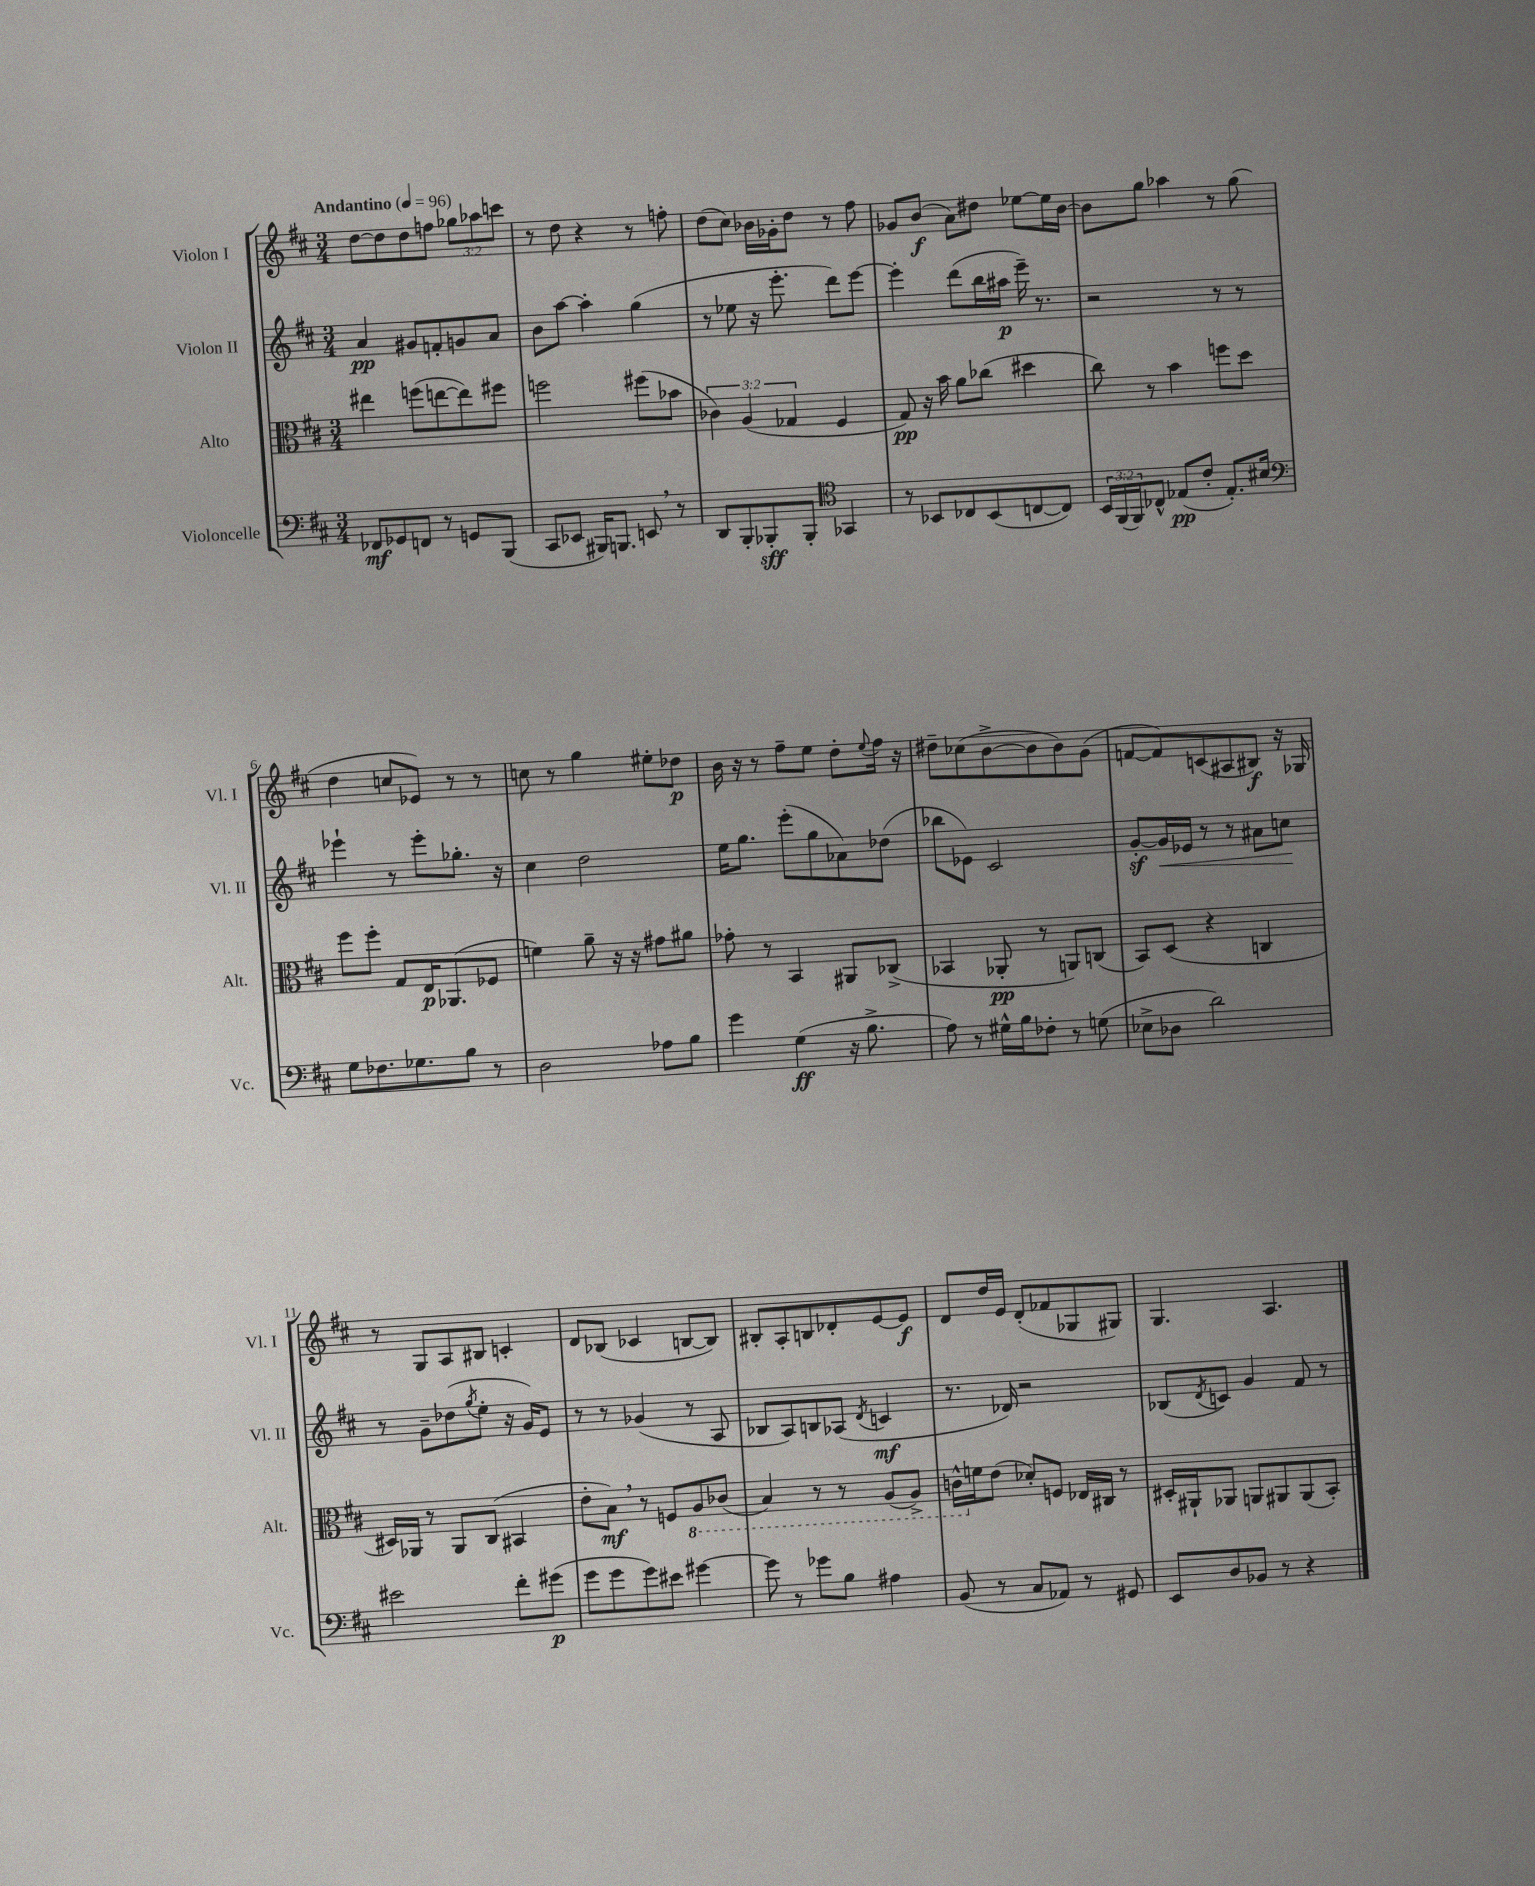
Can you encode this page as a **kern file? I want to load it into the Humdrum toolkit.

**kern	**kern	**kern	**kern
*staff4	*staff3	*staff2	*staff1
*clefF4	*clefC3	*clefG2	*clefG2
*k[f#c#]	*k[f#c#]	*k[f#c#]	*k[f#c#]
*M3/4	*M3/4	*M3/4	*M3/4
*MM96	*MM96	*MM96	*MM96
8FF-	4ee#	4a	[8dd
8GG-	.	.	8dd]
8FF	(8ff	8g#	8dd
8r	[8ee	8f'	8ff
8GG	8ee])	8g	12gg-
.	.	.	12aa-
(8BBB	8ff#	8a	.
.	.	.	12ccc
=	=	=	=
8CC#	2ff	8b	8r
8EE-	.	[8aa	8dd
16BBB#)	.	4aa']	4r
8.BBB	.	.	.
8EE	(8ff#	(4gg	8r
8r	8b-	.	8ff'
=	=	=	=
8DD	6c-)	8r	(8dd
8BBB'	.	8ee-	8cc#)
.	(6A	.	.
8BBB-'	.	16r	16b-
.	.	8.eee'	16g-'
.	6G-	.	.
8BBB-'	.	.	8dd
*clefC4	*	*	*
4GG-	4F#	8ddd)	8r
.	.	[8eee	8ff#
=	=	=	=
8r	8G)	4eee']	8g-
8BB-	16r	.	(8b
.	16b	.	.
8C-	8a	(8ddd	8a)
(8BB-	(8cc-	16bb	8dd#
.	.	16aa#	.
[8C	4dd#	16eee~)	[8ee-
.	.	8.r	.
8C])	.	.	16ee-]
.	.	.	[16b
=	=	=	=
24BB	8cc#)	2r	8b]
(24FF#	.	.	.
24FF#)	.	.	.
8C-^^	8r	.	8gg
(8E-	4b	.	4aa-
8c#'	.	.	.
8.E-')	8ff	8r	8r
.	8dd	8r	(8gg
16B#	.	.	.
=	=	=	=
*clefF4	*	*	*
8G	8ff#	4eee-`	4dd
8.F-	8ff#'	.	.
.	8G	8r	8cc
8.G-	.	.	.
.	16E	8eee-'	8e-)
.	(8.AA-	.	.
8B	.	8.gg-'	8r
8r	8F-	.	8r
.	.	16r	.
=	=	=	=
2D	4f)	4cc#	8cc
.	.	.	8r
.	8a~	2dd	4gg
.	16r	.	.
.	16r	.	.
8A-	8g#	.	8ee#'
8B	8a#	.	8dd-
=	=	=	=
4g	8g-'	16ee	16b
.	.	8.gg	16r
.	8r	.	8r
(4G	4BB	(8eee'	8ff#~
.	.	8gg	8ee
16r	8AA#	8a-)	8dd'
8.B^	.	.	.
.	.	.	8qqee
.	(8C-^	(8dd-	16ff#
.	.	.	16r
=	=	=	=
8A)	4BB-	8bb-	8dd#~
8r	.	8e-)	(8cc-
16G#^^	8AA-'	2c#	[8b^
16B	.	.	.
8F-'	8r	.	8b]
8r	8AA)	.	8b)
(8G	(8C	.	(8g
=	=	=	=
8E-^	8BB)	[8g'	[8f
8D-	(8D	16g]	8f])
.	.	16e-	.
2d)	4r	8r	(8c
.	.	8r	8A#
.	4C	8a#	8B#)
.	.	8cc	16r
.	.	.	16G-
=	=	=	=
2e#	16D#)	8r	8r
.	16AA-	.	.
.	8r	8g~	8G
.	8AA-	(8dd-	8A
.	.	8qgg	.
.	(8C#	8ee'	8B#
8f#'	4BB#	16r	4c'
.	.	16g)	.
(8g#	.	8e	.
=	=	=	=
8g	8e'	8r	8d
8g	8B)	8r	(8B-
8g)	8r	(4g-	4c-
8e#	8F	.	.
[4g#	8AA	8r	[8B
.	(8C-	8A	8B])
=	=	=	=
8g#]	4BB)	8B-	8B#'
8r	.	8A)	8A'
8g-	8r	8B	8B
8B	8r	(8A-	8d-'
.	.	8qd	.
4A#	(8AA	4c	[8e
.	8AA^)	.	8e]
=	=	=	=
(8BB	16C^^	8.r	8d
.	16f	.	.
8r	(8e	.	16dd
.	.	16d-)	16e
8C#	8d-')	2r	(8d'
8AA-)	8F	.	8f-
8r	16E-	.	8G-
.	16C#	.	.
8GG#	8r	.	8G#)
=	=	=	=
8EE	16D#'	(8B-	4.G
.	16AA#`	.	.
.	.	8qd	.
8D	8AA-	8c)	.
8BB-	8AA	4g	.
8r	8AA#	.	4.A
4r	(8AA#	8f#	.
.	8BB')	8r	.
==	==	==	==
*-	*-	*-	*-
